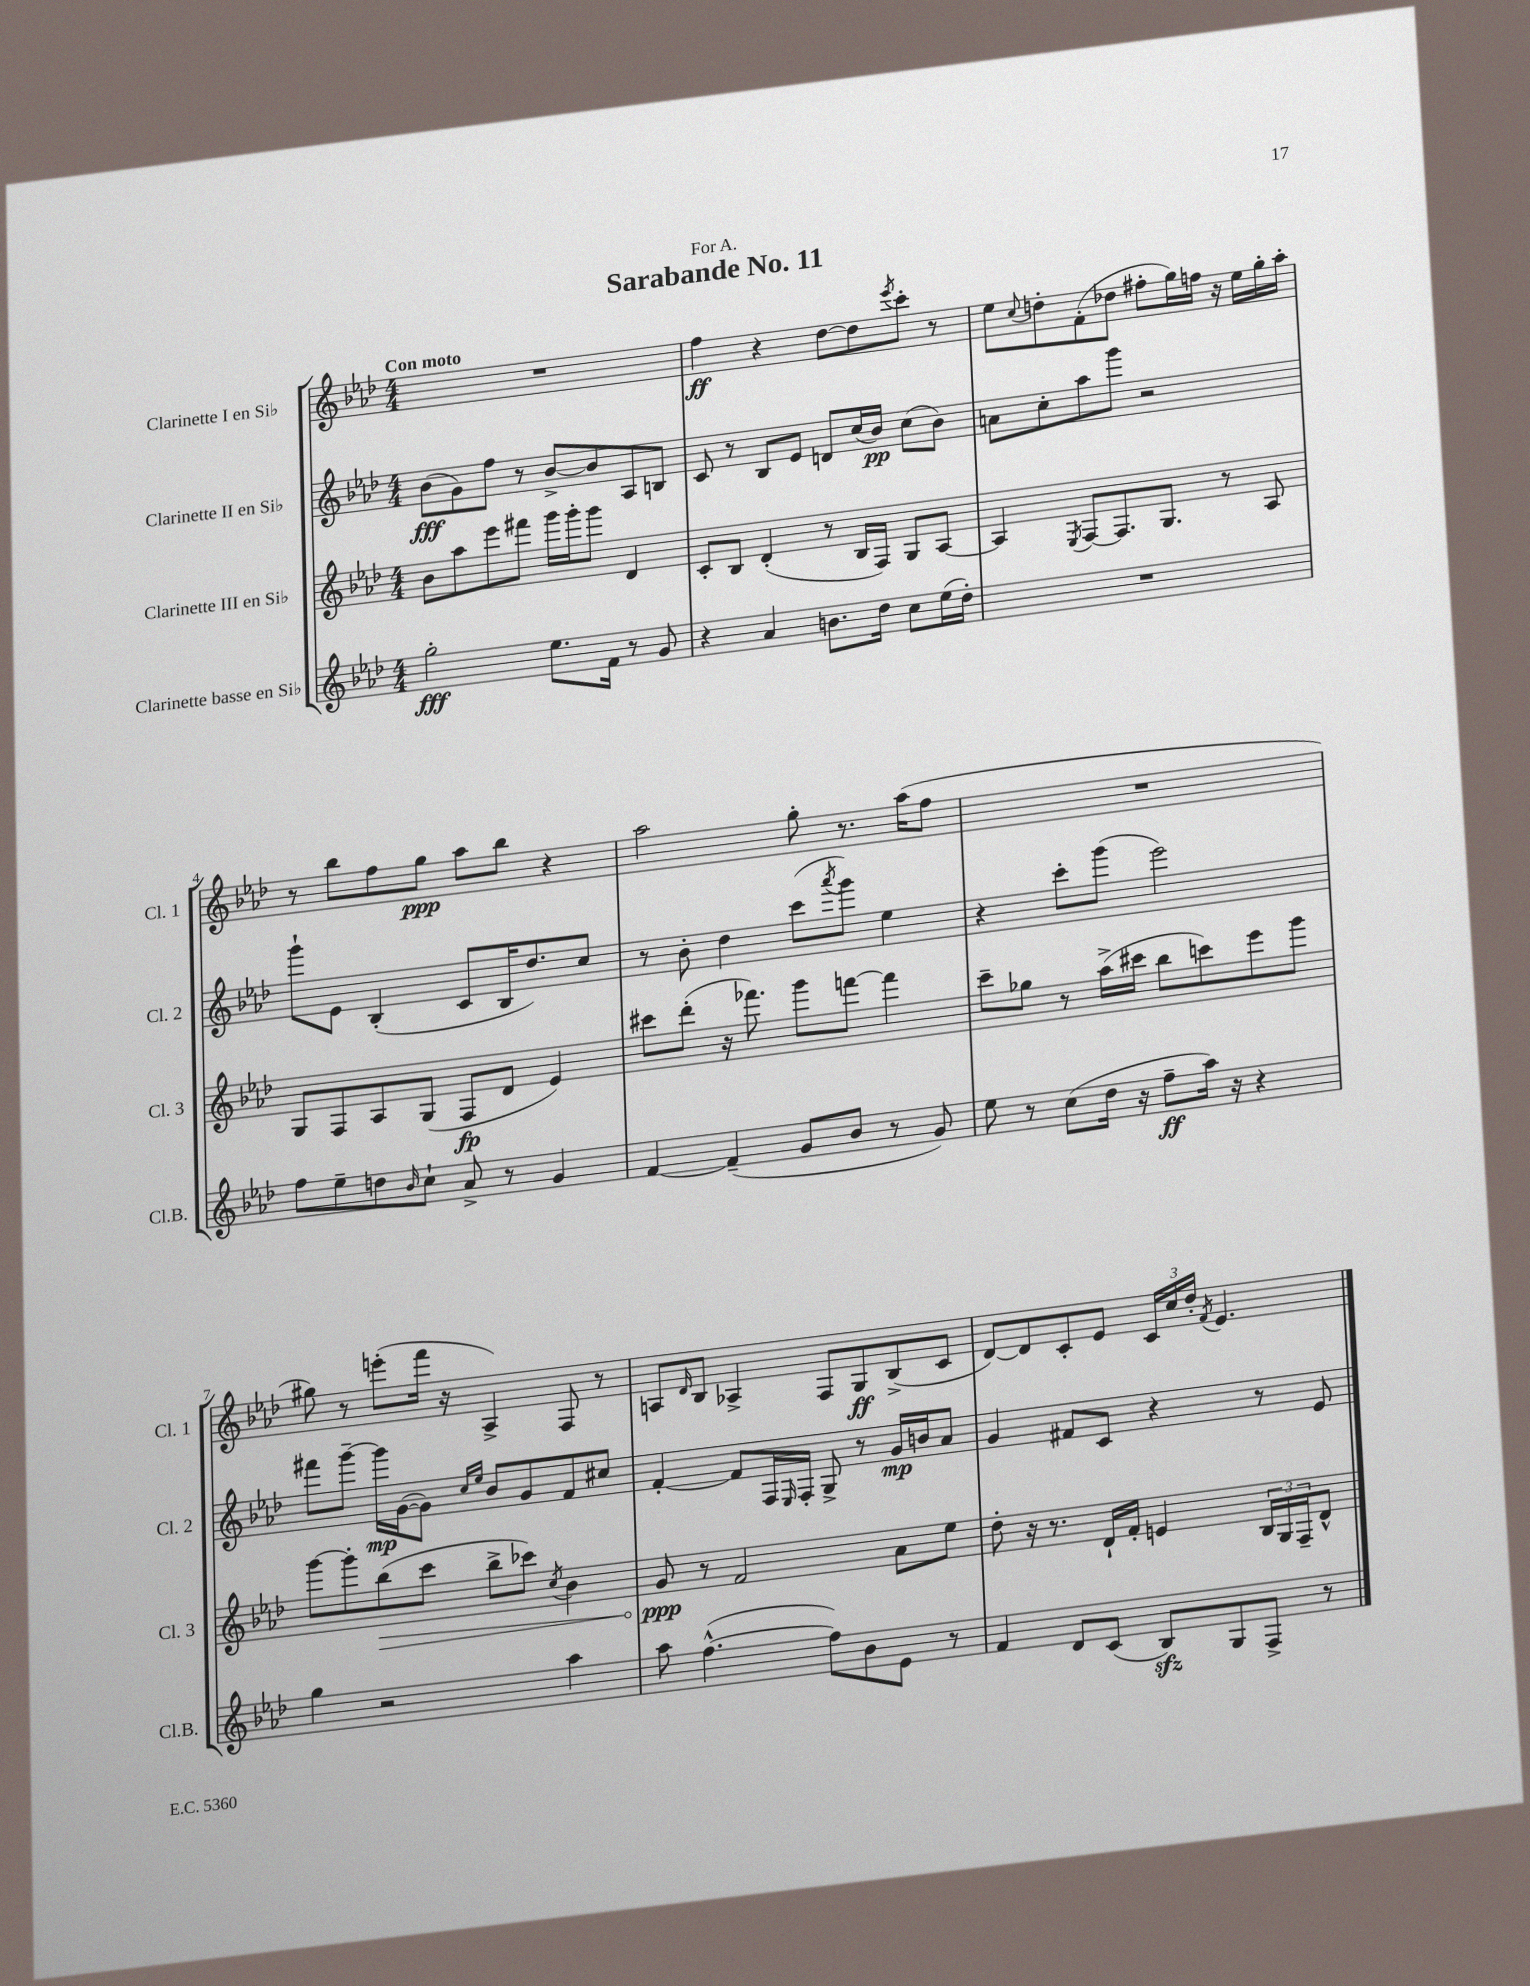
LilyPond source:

\header { title = "Sarabande No. 11" dedication = "For A." }
<<
\new StaffGroup <<
\new Staff = "s0" \with { instrumentName = "Clarinette I en Sib" shortInstrumentName = "Cl. 1" } {
    \clef treble \key aes \major \numericTimeSignature \time 4/4 \tempo "Con moto"
    R1 |
    f''4\ff r4 des''8~ des''8 \acciaccatura { ees'''8 } c'''8-. r8 |
    ees''8 \appoggiatura { c''8 } d''8-. f'8-.( des''8 fis''8-. g''16) f''16 r16 ees''16 g''16-. aes''16-. |
    r8 bes''8 f''8 g''8\ppp aes''8 bes''8 r4 |
    aes''2 g''8-. r8. aes''16( f''8 |
    R1 |
    gis''8) r8 e'''8-.( f'''16 r16 aes4->) f8 r8 |
    a8 \grace { des'16 } bes8 aes4-> f8 g8\ff bes8->( c'8 |
    des'8~) des'8 c'8-. ees'8 \tuplet 3/2 { c'16 c''16 des''16-. } \acciaccatura { f'8 } ees'4. \bar "|." |
}
\new Staff = "s1" \with { instrumentName = "Clarinette II en Sib" shortInstrumentName = "Cl. 2" } {
    \clef treble \key aes \major \numericTimeSignature \time 4/4
    bes'8\fff( g'8) f''8 r8 bes'8~-> bes'8 aes8 b8 |
    c'8 r8 bes8 ees'8 d'8 c''16( bes'16\pp) c''8( bes'8) |
    a'8 c''8-. aes''8 g'''8 r2 |
    g'''8-! ees'8 bes4-.( c'8 bes16 des''8.) c''8 |
    r8 bes'8-. des''4 c'''8( \acciaccatura { aes'''8 } g'''8) ees''4 |
    r4 c'''8-. g'''8( ees'''2) |
    fis'''8 g'''8~-- g'''16\mp g'16~( g'8) \grace { c''16 ees''16 } bes'8 g'8 f'8 cis''8 |
    f'4~-. f'8 f16 \grace { ees16 } f16-. g8-> r8 g'16\mp b'16 aes'8 |
    g'4 fis'8 c'8 r4 r8 ees'8 \bar "|." |
}
\new Staff = "s2" \with { instrumentName = "Clarinette III en Sib" shortInstrumentName = "Cl. 3" } {
    \clef treble \key aes \major \numericTimeSignature \time 4/4
    bes'8 aes''8 ees'''8 fis'''8 g'''16 g'''16-. g'''8 des'4 |
    c'8-. bes8 des'4-.( r8 bes16 f16) g8 aes8~ |
    aes4 \acciaccatura { ees8 } f8~ f8. g8. r8 aes8 |
    g8 f8 aes8 g8( f8\fp des'8 ees'4) |
    cis'''8 des'''8-.( r16 fes'''8.) g'''8 f'''8~ f'''4 |
    c'''8-- ges''8 r8 aes''16->( cis'''16 bes''8 c'''8) ees'''8 g'''8 |
    g'''8~ g'''8-. \once \override Hairpin.circled-tip = ##t bes''8\>( c'''8 bes''8-> ces'''8) \acciaccatura { c''8 } bes'4 |
    g'8\ppp\! r8 f'2 aes'8 ees''8 |
    des''8-. r16 r8. des'16-! f'16-. e'4 \tuplet 3/2 { bes16 g16 f16-- } des'8-^ \bar "|." |
}
\new Staff = "s3" \with { instrumentName = "Clarinette basse en Sib" shortInstrumentName = "Cl.B." } {
    \clef treble \key aes \major \numericTimeSignature \time 4/4
    g''2-.\fff ees''8. f'16 r8 g'8 |
    r4 aes'4 b'8. des''16 c''8 ees''16( des''16-.) |
    R1 |
    f''8 ees''8-- d''8 \grace { bes'16 } c''8-! aes'8-> r8 g'4 |
    f'4~ f'4--( g'8 bes'8 r8 g'8) |
    ees''8 r8 c''8( des''16 r16 f''8--\ff aes''16) r16 r4 |
    g''4 r2 aes''4 |
    aes''8 f''4.~-^( f''8) bes'8 ees'8 r8 |
    f'4 des'8 c'8( bes8\sfz) g8 f8-> r8 \bar "|." |
}
>>
>>
